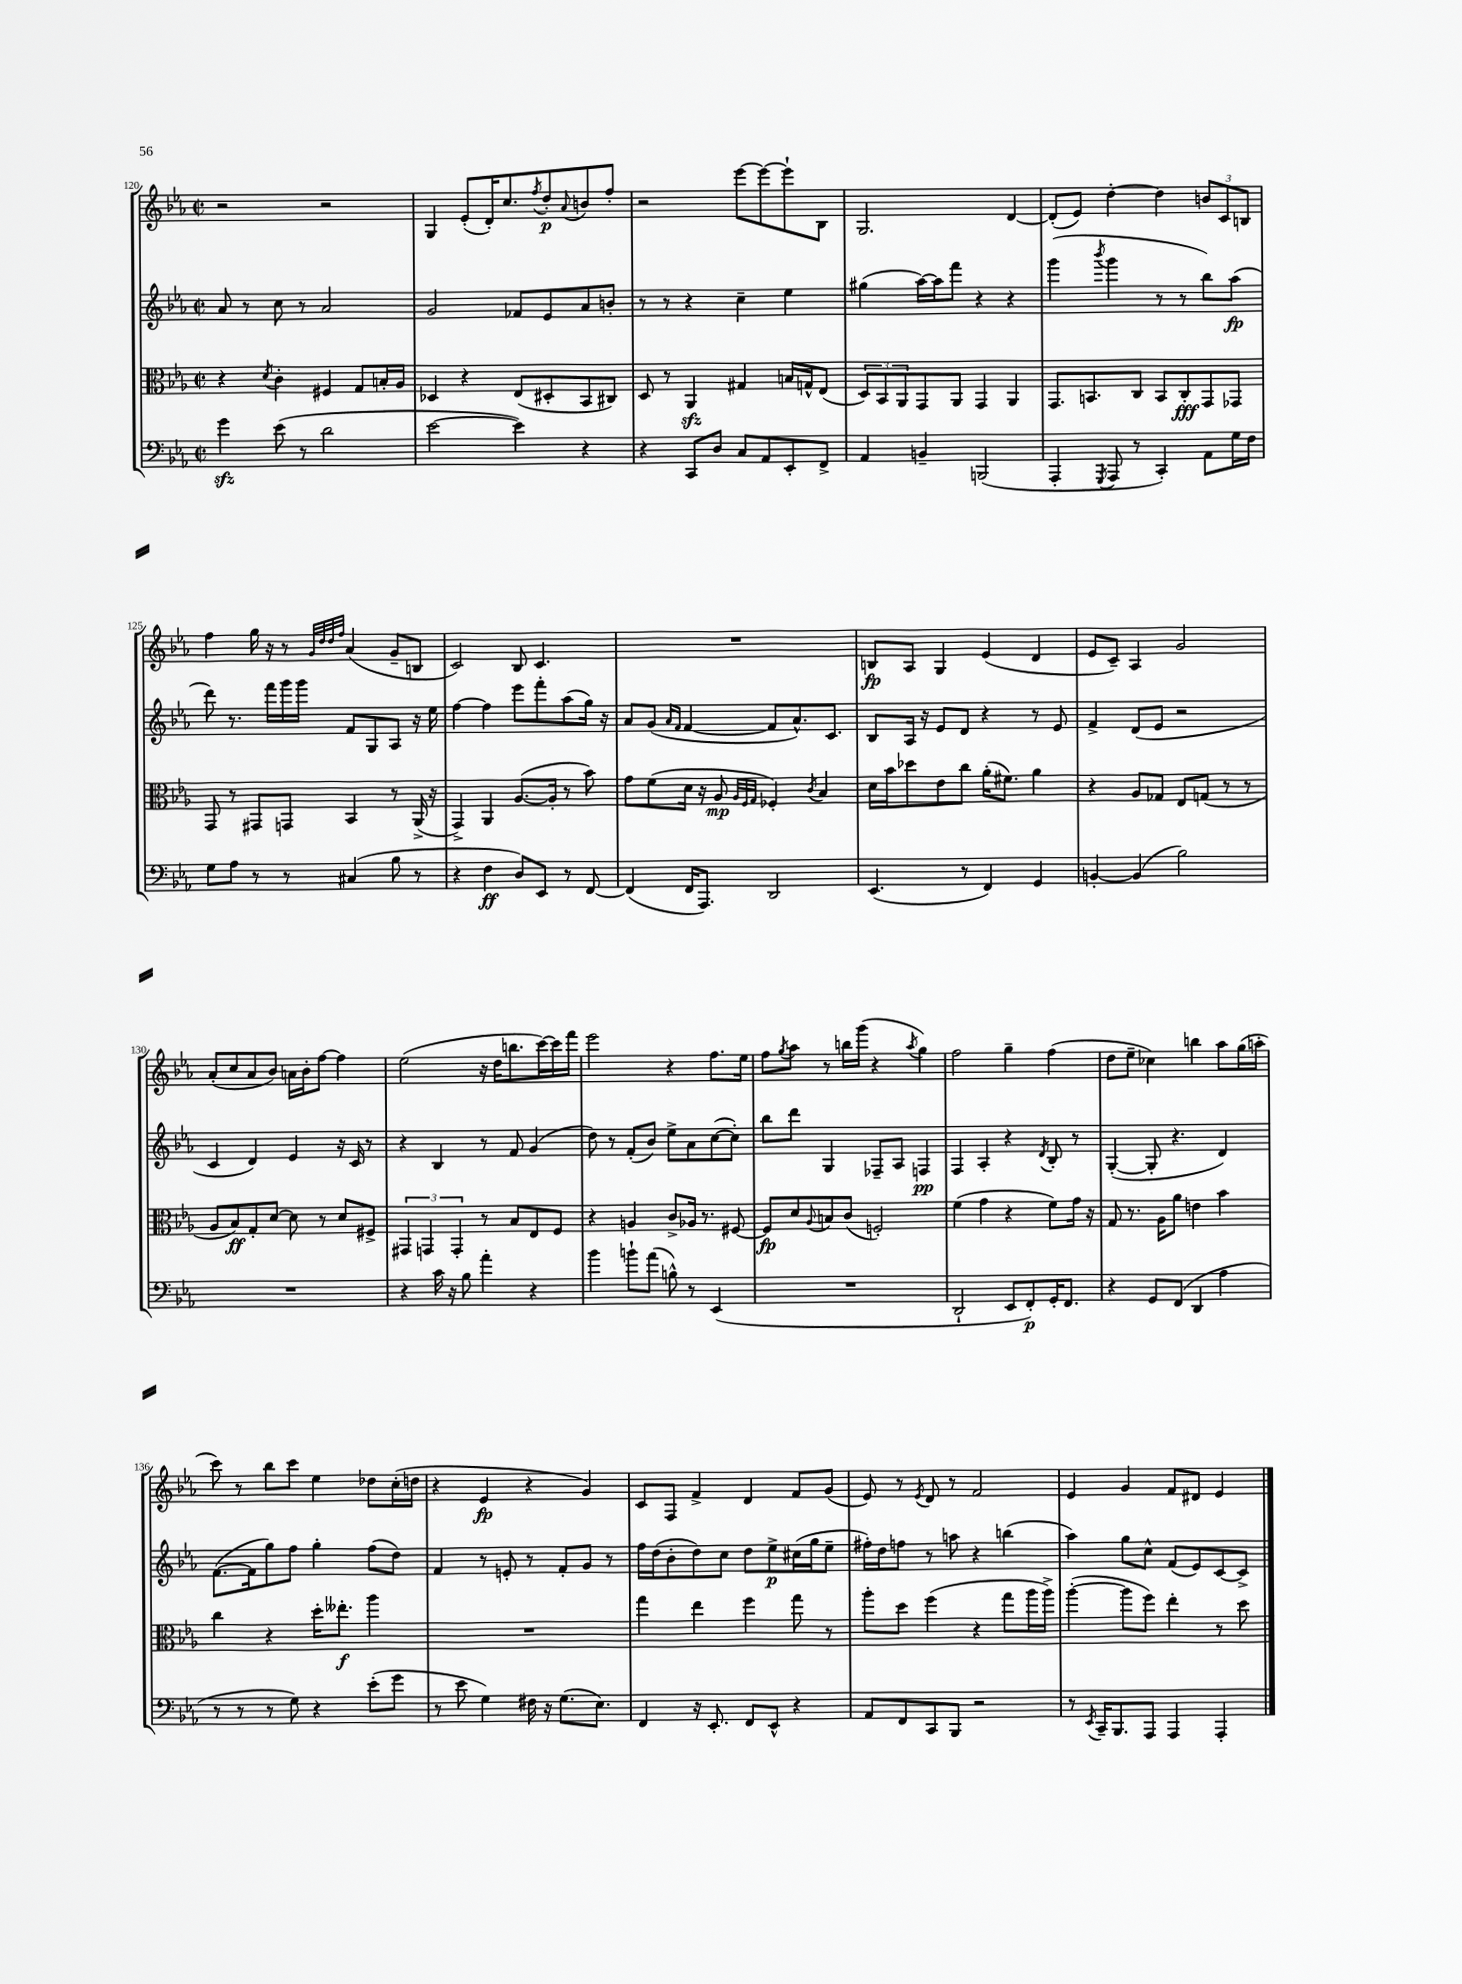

**kern	**dynam	**kern	**dynam	**kern	**dynam	**kern	**dynam
*part4	*part4	*part3	*part3	*part2	*part2	*part1	*part1
*staff4	*staff4	*staff3	*staff3	*staff2	*staff2	*staff1	*staff1
*clefF4	*	*clefC3	*	*clefG2	*	*clefG2	*
*k[b-e-a-]	*	*k[b-e-a-]	*	*k[b-e-a-]	*	*k[b-e-a-]	*
*M2/2	*	*M2/2	*	*M2/2	*	*M2/2	*
*met(c|)	*	*met(c|)	*	*met(c|)	*	*met(c|)	*
=120	=120	=120	=120	=120	=120	=120	=120
4gzz\	.	4r	.	8a-/	.	2r	.
.	.	.	.	8r	.	.	.
.	.	8qd/	.	.	.	.	.
(8e-\	.	4c'\	.	8cc\	.	.	.
8r	.	.	.	8r	.	.	.
2d\	.	4F#X/	.	2a-/	.	2r	.
.	.	8G/L	.	.	.	.	.
.	.	16Bn'/L	.	.	.	.	.
.	.	16A-/JJ	.	.	.	.	.
=121	=121	=121	=121	=121	=121	=121	=121
[2e-\	.	4D-X/	.	2g/	.	4G/	.
.	.	4r	.	.	.	(8e-'/L	.
.	.	.	.	.	.	16d'/K)	.
.	.	.	.	.	.	8.cc/	.
4e-\])	.	(8E-/L	.	8f-X/L	.	.	.
.	.	.	.	.	.	8qff/	.
.	.	8D#X'/	.	8e-/	.	8dd'/	p
.	.	.	.	.	.	8qqa-/	.
4r	.	8BB-/	.	8a-/	.	8bn/	.
.	.	8C#X/J)	.	8bn'/J	.	8ff'/J	.
=122	=122	=122	=122	=122	=122	=122	=122
4r	.	8D/	.	8r	.	2r	.
.	.	8r	.	8r	.	.	.
8CC/L	.	4AA-zz/	.	4r	.	.	.
8D/J	.	.	.	.	.	.	.
8C/L	.	4G#X/	.	4cc~\	.	[8eee-\L	.
8AA-/	.	.	.	.	.	8eee-\_	.
8EE-'/	.	16Bn/LL	.	4ee-\	.	8eee-`\]	.
.	.	16Gn^^/J	.	.	.	.	.
8FF^/J	.	(8E-/J	.	.	.	8B-\J	.
=123	=123	=123	=123	=123	=123	=123	=123
4AA-/	.	12D/L)	.	(4gg#X\	.	2.G/	.
.	.	12BB-/	.	.	.	.	.
.	.	12AA-/	.	.	.	.	.
4BBn~/	.	8GG/	.	[16aa-\LL)	.	.	.
.	.	.	.	16aa-\J]	.	.	.
.	.	8AA-/J	.	8fff\J	.	.	.
(2BBBn/	.	4GG/	.	4r	.	.	.
.	.	4AA-/	.	4r	.	[4d/	.
=124	=124	=124	=124	=124	=124	=124	=124
4AAA-'/	.	8.GG/L	.	(4ggg\	.	(8d'/L]	.
.	.	.	.	.	.	8e-/J)	.
.	.	8.BBn/	.	.	.	.	.
8qGGG/	.	.	.	8qbbb-/	.	.	.
8AAA-/	.	.	.	4ggg\	.	[4dd'\	.
8r	.	8C/J	.	.	.	.	.
4CC'/)	.	8BB/L	.	8r	.	4dd\]	.
.	.	8C'/	fff	8r	.	.	.
8AA-\L	.	8GG/	.	8bb-\L)	.	12bn/L	.
.	.	.	.	.	.	12c/	.
16G\L	.	8GG-X/J	.	(8aa-\J	fp	.	.
.	.	.	.	.	.	12Bn/J	.
16F\JJ	.	.	.	.	.	.	.
!!LO:LB:g=z
=125	=125	=125	=125	=125	=125	=125	=125
8G\L	.	8GG/	.	8ddd\)	.	4ff\	.
8A-\J	.	8r	.	8.r	.	.	.
8r	.	8GG#X/L	.	.	.	16gg\	.
.	.	.	.	16fff\LL	.	16r	.
8r	.	8GGn/J	.	16ggg\	.	8r	.
.	.	.	.	16ggg\JJ	.	.	.
.	.	.	.	.	.	32qqg/LLL	.
.	.	.	.	.	.	32qqdd/	.
.	.	.	.	.	.	32qqdd/	.
.	.	.	.	.	.	32qqff/JJJ	.
(4C#X/	.	4BB-/	.	8f/L	.	(4a-/	.
.	.	.	.	8G/	.	.	.
8B-\	.	8r	.	8A-/J	.	8g~/L	.
8r	.	(16AA-^/	.	16r	.	8Bn/J	.
.	.	16r	.	16ee-\	.	.	.
=126	=126	=126	=126	=126	=126	=126	=126
4r	.	4GG^/)	.	[4ff\	.	2c/)	.
4F\	ff	4AA-/	.	4ff\]	.	.	.
8D/L)	.	([8.A-/L	.	8eee-\L	.	8B-/	.
8EE-/J	.	.	.	8fff'\	.	4.c/	.
.	.	16A-'/Jk]	.	.	.	.	.
8r	.	8r	.	(8aa-\	.	.	.
[8FF/	.	8b-\)	.	16gg\Jk)	.	.	.
.	.	.	.	16r	.	.	.
=127	=127	=127	=127	=127	=127	=127	=127
(4FF/]	.	8g\L	.	8a-/L	.	1r	.
.	.	(8f\	.	(8g/J	.	.	.
.	.	.	.	16qqa-/LL	.	.	.
.	.	.	.	16qqf/JJ	.	.	.
16FF/KL	.	16d\Jk	.	[4f/	.	.	.
8.AAA-/J)	.	16r	.	.	.	.	.
.	.	8A-/	mp	.	.	.	.
.	.	32qqA-/LLL	.	.	.	.	.
.	.	32qqF/	.	.	.	.	.
.	.	32qqG/JJJ	.	.	.	.	.
2DD/	.	4F-X'/)	.	8f/L]	.	.	.
.	.	.	.	8.a-^^/)	.	.	.
.	.	8qc/	.	.	.	.	.
.	.	4B-/	.	.	.	.	.
.	.	.	.	8.c/J	.	.	.
=128	=128	=128	=128	=128	=128	=128	=128
(4.EE-/	.	16d\LL	.	8B-/L	.	8Bn/L	fp
.	.	16b-\J	.	.	.	.	.
.	.	8dd-X\	.	16A-/Jk	.	8A-/J	.
.	.	.	.	16r	.	.	.
.	.	8e-\	.	8e-/L	.	4G/	.
8r	.	8cc\J	.	8d/J	.	.	.
4FF/)	.	(16a-'\KL	.	4r	.	(4e-/	.
.	.	8.f#X\J)	.	.	.	.	.
4GG/	.	4a-\	.	8r	.	4d/	.
.	.	.	.	8e-/	.	.	.
=129	=129	=129	=129	=129	=129	=129	=129
[4BBn'/	.	4r	.	4f^/	.	8e-/L	.
.	.	.	.	.	.	8c~/J)	.
(4BB/]	.	8A-/L	.	(8d/L	.	4A-/	.
.	.	8G-X/J	.	8e-/J	.	.	.
2B-\)	.	8E-/L	.	2r	.	2g/	.
.	.	(8Gn/J	.	.	.	.	.
.	.	8r	.	.	.	.	.
.	.	8r	.	.	.	.	.
!!LO:LB:g=z
=130	=130	=130	=130	=130	=130	=130	=130
1r	.	8A-/L	.	4c/	.	(8a-'/L	.
.	.	8B-/)	ff	.	.	8cc/	.
.	.	8G'/	.	4d/)	.	8a-/	.
.	.	[8d/J	.	.	.	8b-/J)	.
.	.	8d\]	.	4e-/	.	16an\LL	.
.	.	.	.	.	.	16b-'\J	.
.	.	8r	.	.	.	[8ff\J	.
.	.	8d/L	.	16r	.	4ff\]	.
.	.	.	.	16c/	.	.	.
.	.	8F#X^/J	.	8r	.	.	.
=131	=131	=131	=131	=131	=131	=131	=131
4r	.	6GG#X/	.	4r	.	(2ee-\	.
.	.	6GGn/	.	.	.	.	.
16c\	.	.	.	4B-/	.	.	.
16r	.	.	.	.	.	.	.
.	.	6GG'/	.	.	.	.	.
8B-\	.	.	.	.	.	.	.
4a-'\	.	8r	.	8r	.	16r	.
.	.	.	.	.	.	16dd\KL	.
.	.	8B-/L	.	8f/	.	8.bbn\	.
4r	.	8E-/	.	(4g/	.	.	.
.	.	.	.	.	.	[16ccc\L)	.
.	.	8F/J	.	.	.	16ccc\]	.
.	.	.	.	.	.	16fff\JJ	.
=132	=132	=132	=132	=132	=132	=132	=132
4b-\	.	4r	.	8dd\)	.	2eee-\	.
.	.	.	.	8r	.	.	.
8bn`\L	.	4An/	.	(8f'/L	.	.	.
(8a-\J	.	.	.	8b-/J)	.	.	.
8Bn^^\)	.	8c^/L	.	8ee-^\L	.	4r	.
8r	.	16A-X/Jk	.	8a-\	.	.	.
.	.	8.r	.	.	.	.	.
(4EE-/	.	.	.	([8cc\	.	8.ff\L	.
.	.	[8F#X/	.	8cc'\J])	.	.	.
.	.	.	.	.	.	16ee-\Jk	.
=133	=133	=133	=133	=133	=133	=133	=133
1r	.	8F#/L]	fp	8bb-\L	.	8ff\L	.
.	.	.	.	.	.	8qgg/	.
.	.	8d/	.	8ddd\J	.	8aa-\J	.
.	.	8qqA-/	.	.	.	.	.
.	.	8Bn/	.	4G/	.	8r	.
.	.	(8c/J	.	.	.	16bbn\LL	.
.	.	.	.	.	.	(16ggg\JJ	.
.	.	2Fn'/)	.	8F-X~/L	.	4r	.
.	.	.	.	8A-/J	.	.	.
.	.	.	.	.	.	8qaa-/	.
.	.	.	.	4Fn/	pp	4gg\)	.
=134	=134	=134	=134	=134	=134	=134	=134
2DD`/	.	(4f\	.	4F/	.	2ff\	.
.	.	4g\	.	4A-'/	.	.	.
8EE-/L	.	4r	.	4r	.	4gg~\	.
8FF'/)	p	.	.	.	.	.	.
.	.	.	.	8qd/	.	.	.
16GG'/K	.	8f\L)	.	8B-'/	.	(4ff\	.
8.FF/J	.	.	.	.	.	.	.
.	.	16g\Jk	.	8r	.	.	.
.	.	16r	.	.	.	.	.
=135	=135	=135	=135	=135	=135	=135	=135
4r	.	8G/	.	([4G'/	.	8dd\L	.
.	.	8.r	.	.	.	8ee-~\J	.
8GG/L	.	.	.	8G'/]	.	4cc-X\)	.
.	.	16A-\KL	.	.	.	.	.
(8FF/J	.	8a-\J	.	4.r	.	.	.
4DD/	.	4en\	.	.	.	4bbn\	.
4A-\	.	4b-\	.	4d/)	.	8aa-\L	.
.	.	.	.	.	.	(16gg\L	.
.	.	.	.	.	.	16aan'\JJ	.
!!LO:LB:g=z
=136	=136	=136	=136	=136	=136	=136	=136
8r	.	4cc\	.	([8.f\L	.	8ccc\)	.
8r	.	.	.	.	.	8r	.
.	.	.	.	16f\k]	.	.	.
8r	.	4r	.	8gg\)	.	8bb-\L	.
8G\)	.	.	.	8ff\J	.	8ccc\J	.
4r	.	16dd'\KL	.	4gg'\	.	4ee-\	.
.	.	8.ee--X'\J	f	.	.	.	.
(8e-'\L	.	4aa-\	.	(8ff\L	.	8dd-X\L	.
8g\J	.	.	.	8dd\J)	.	(16cc'\L	.
.	.	.	.	.	.	16ddn\JJ	.
=137	=137	=137	=137	=137	=137	=137	=137
8r	.	1r	.	4f/	.	4r	.
8e-\	.	.	.	.	.	.	.
4G\)	.	.	.	8r	.	4e-/	fp
.	.	.	.	8en'/	.	.	.
16F#X\	.	.	.	8r	.	4r	.
16r	.	.	.	.	.	.	.
(8.G\L	.	.	.	8f'/L	.	.	.
.	.	.	.	8g/J	.	4g/)	.
8.E-\J)	.	.	.	.	.	.	.
.	.	.	.	8r	.	.	.
=138	=138	=138	=138	=138	=138	=138	=138
4FF/	.	4gg\	.	16ff\LL	.	8c/L	.
.	.	.	.	(16dd\J	.	.	.
.	.	.	.	8b-'\	.	8F/J	.
16r	.	4ee-\	.	8dd\)	.	4f^/	.
8.EE-'/	.	.	.	.	.	.	.
.	.	.	.	8cc\J	.	.	.
8FF/L	.	4ff\	.	8dd\L	.	4d/	.
8EE-^^/J	.	.	.	8ee-^\	p	.	.
4r	.	8gg\	.	(16cc#X\L	.	8f/L	.
.	.	.	.	16gg\J	.	.	.
.	.	8r	.	8ee-~\J	.	(8g/J	.
=139	=139	=139	=139	=139	=139	=139	=139
8AA-/L	.	8aa-'\L	.	16ff#X'\LL)	.	8e-/)	.
.	.	.	.	16dd\J	.	.	.
8FF/	.	8dd\J	.	8ffn\J	.	8r	.
.	.	.	.	.	.	8qe-/	.
8CC/	.	(4ff\	.	8r	.	8d/	.
8BBB-/J	.	.	.	8aan\	.	8r	.
2r	.	4r	.	4r	.	2f/	.
.	.	8gg\L	.	(4bbn\	.	.	.
.	.	16aa-\L	.	.	.	.	.
.	.	16aa-^\JJ)	.	.	.	.	.
=140	=140	=140	=140	=140	=140	=140	=140
8r	.	([4aa-'\	.	4aa-\)	.	4e-/	.
8qEE-/	.	.	.	.	.	.	.
16CC~/KL	.	.	.	.	.	.	.
8.BBB-/	.	.	.	.	.	.	.
.	.	8aa-\L]	.	8gg\L	.	4g/	.
8AAA-/J	.	8ff\J)	.	8cc^^\J	.	.	.
4AAA-/	.	4ee-'\	.	(8f/L	.	8f/L	.
.	.	.	.	8e-/)	.	8d#X/J	.
4AAA-'/	.	8r	.	[8c/	.	4e-/	.
.	.	8dd\	.	8c^/J]	.	.	.
==	==	==	==	==	==	==	==
*-	*-	*-	*-	*-	*-	*-	*-
